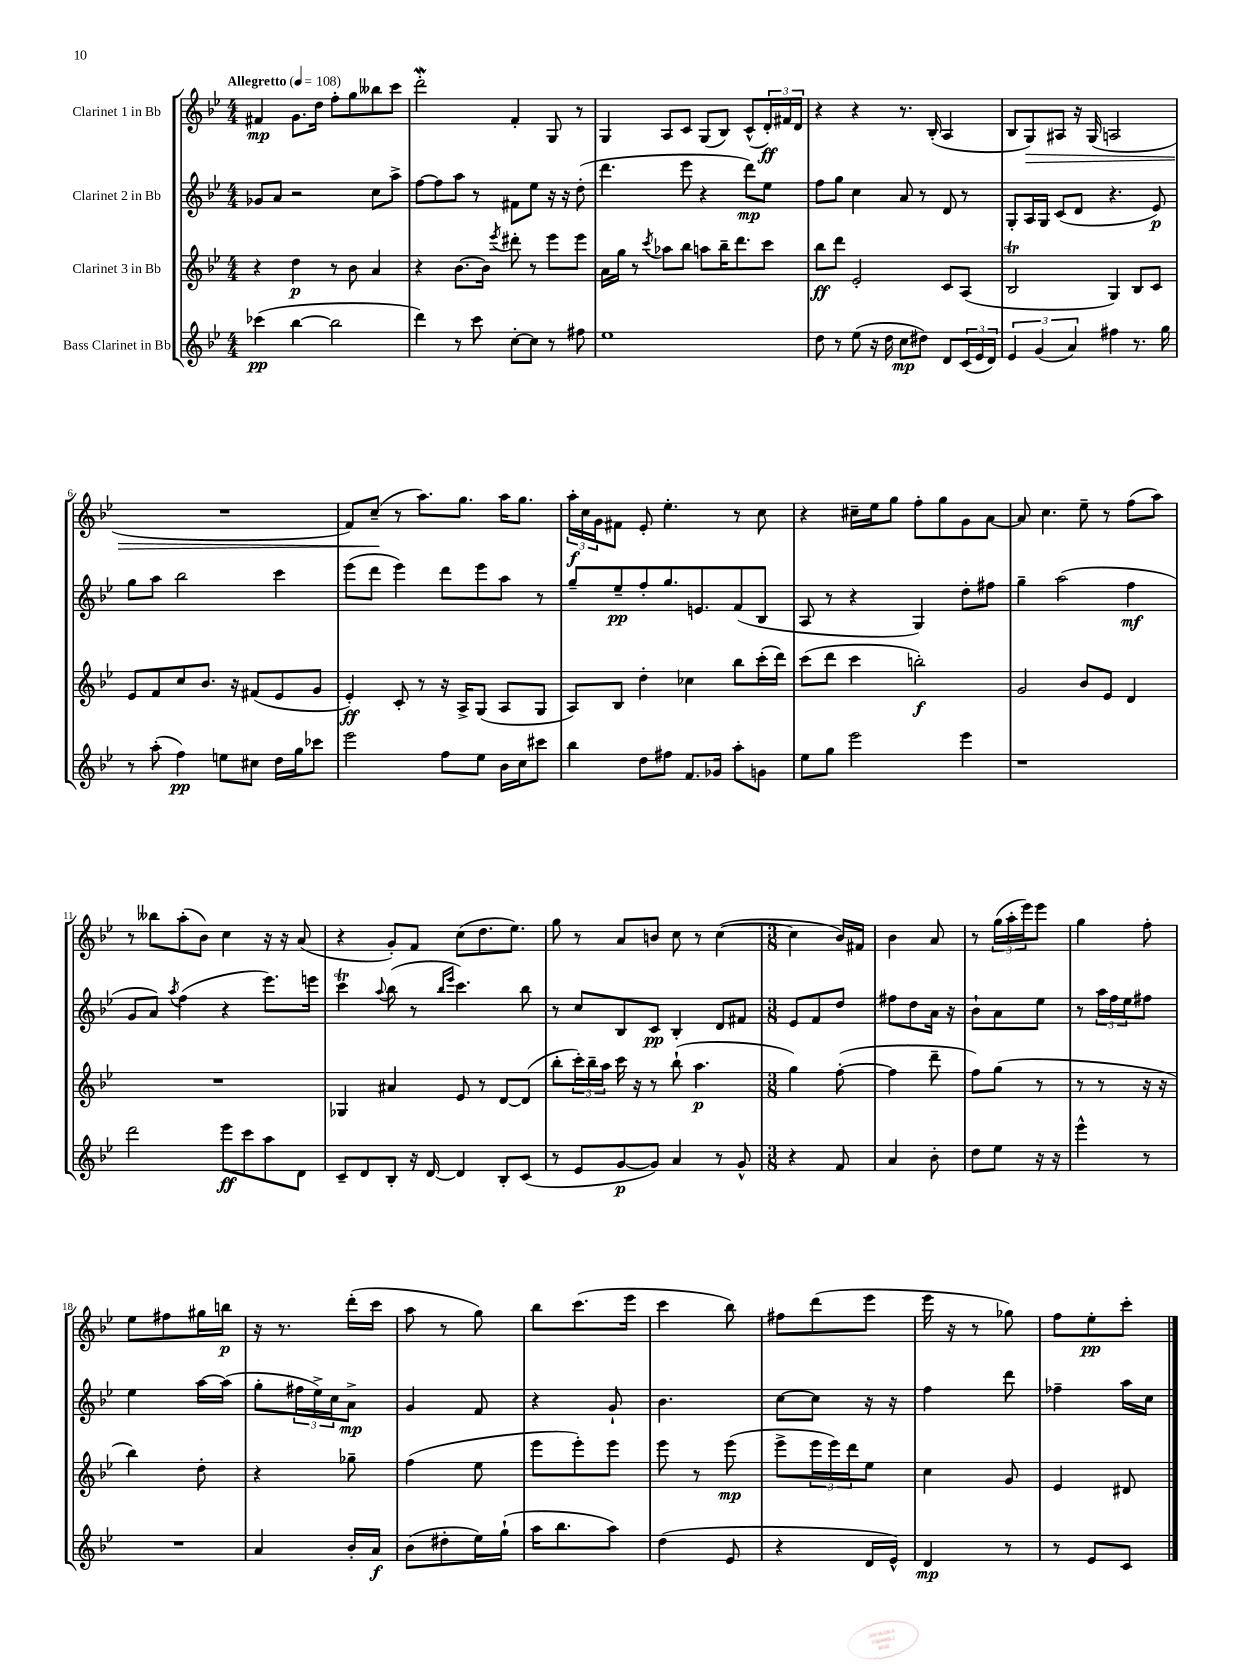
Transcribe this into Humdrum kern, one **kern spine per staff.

**kern	**dynam	**kern	**dynam	**kern	**dynam	**kern	**dynam
*part4	*part4	*part3	*part3	*part2	*part2	*part1	*part1
*staff4	*staff4	*staff3	*staff3	*staff2	*staff2	*staff1	*staff1
*I"Bass Clarinet in Bb	*	*I"Clarinet 3 in Bb	*	*I"Clarinet 2 in Bb	*	*I"Clarinet 1 in Bb	*
*clefG2	*	*clefG2	*	*clefG2	*	*clefG2	*
*k[b-e-]	*	*k[b-e-]	*	*k[b-e-]	*	*k[b-e-]	*
*M4/4	*	*M4/4	*	*M4/4	*	*M4/4	*
*MM108	*	*MM108	*	*MM108	*	*MM108	*
=1	=1	=1	=1	=1	=1	=1	=1
!	!	!	!	!	!	!LO:TX:a:B:t=Allegretto	!
(4ccc-X\	pp	4r	.	8g-X/L	.	4f#X/	mp
.	.	.	.	8a/J	.	.	.
[4bb-\	.	4dd\	p	2r	.	8.g\L	.
.	.	.	.	.	.	16dd\Jk	.
2bb-\]	.	8r	.	.	.	8ff'\L	.
.	.	8b-\	.	.	.	8gg\	.
.	.	4a/	.	8cc\L	.	8bb--X\	.
.	.	.	.	8aa^\J	.	8ccc\J	.
=2	=2	=2	=2	=2	=2	=2	=2
4ddd\)	.	4r	.	[8ff\L	.	2dddW'\	.
.	.	.	.	8ff\]	.	.	.
8r	.	[8.b-\L	.	8aa\J	.	.	.
8ccc\	.	.	.	8r	.	.	.
.	.	16b-\Jk]	.	.	.	.	.
.	.	8qeee-/	.	.	.	.	.
[8cc'\L	.	8ddd#X'\	.	8f#X\L	.	4f'/	.
8cc\J]	.	8r	.	8ee-\J	.	.	.
8r	.	8eee-\L	.	16r	.	8G/	.
.	.	.	.	16r	.	.	.
8ff#X\	.	8eee-\J	.	(8dd'\	.	8r	.
=3	=3	=3	=3	=3	=3	=3	=3
1ee-	.	16a\LL	.	4.ddd\	.	4G/	.
.	.	16gg\JJ	.	.	.	.	.
.	.	8r	.	.	.	.	.
.	.	8qccc/	.	.	.	.	.
.	.	8aa-X\L	.	.	.	8A/L	.
.	.	8bb-\J	.	8eee-\	.	8c/J	.
.	.	8aan\L	.	4r	.	(8G/L	.
.	.	16bb-~\K	.	.	.	8B-/J)	.
.	.	8.ddd\	.	.	.	.	.
.	.	.	.	8ddd\L)	mp	(8c^^/L	.
.	.	8ccc\J	.	8ee-\J	.	24d'/L)	ff
.	.	.	.	.	.	24f#X/	.
.	.	.	.	.	.	24d/JJ	.
=4	=4	=4	=4	=4	=4	=4	=4
8dd\	.	8bb-\L	ff	8ff\L	.	4r	.
8r	.	8ddd\J	.	8gg\J	.	.	.
(8ee-\	.	2e-'/	.	4cc\	.	4r	.
16r	.	.	.	.	.	.	.
16dd\	.	.	.	.	.	.	.
8cc\L	mp	.	.	8a/	.	8.r	.
8dd#X\J)	.	.	.	8r	.	.	.
.	.	.	.	.	.	(16B-'/	.
8d/L	.	8c/L	.	8d/	.	4A/	.
(24c/L	.	(8A/J	.	8r	.	.	.
24e-/	.	.	.	.	.	.	.
24d/JJ)	.	.	.	.	.	.	.
=5	=5	=5	=5	=5	=5	=5	=5
6e-/	.	2B-T/	.	8G'/L	.	8B-/L	.
!	!	!	!	!	!	!	!LO:HP:b
.	.	.	.	16A/L	.	8G/)	>
(6g/	.	.	.	.	.	.	.
.	.	.	.	16G/JJ	.	.	.
.	.	.	.	(8c/L	.	8A#X/J	.
6a/)	.	.	.	.	.	.	.
.	.	.	.	8d/J	.	16r	.
.	.	.	.	.	.	(16G/	.
4ff#X\	.	4G/)	.	4.r	.	2An/	.
8.r	.	8B-/L	.	.	.	.	.
.	.	8c/J	.	8e-/)	p	.	.
16gg\	.	.	.	.	.	.	.
!!LO:LB:g=z
=6	=6	=6	=6	=6	=6	=6	=6
8r	.	8e-/L	.	8gg\L	.	1r	.
(8aa'\	.	8f/	.	8aa\J	.	.	.
4ff\)	pp	8cc/	.	2bb-\	.	.	.
.	.	8.b-/J	.	.	.	.	.
8een\L	.	.	.	.	.	.	.
.	.	16r	.	.	.	.	.
8cc#X\J	.	(8f#X/L	.	.	.	.	.
16dd\LL	.	8e-/	.	4ccc\	.	.	.
16gg\J	.	.	.	.	.	.	.
8ccc-X\J	.	8g/J	.	.	.	.	.
=7	=7	=7	=7	=7	=7	=7	=7
2eee-\	.	4e-'/)	ff	(8eee-\L	.	8f/L)	.
.	.	.	.	8ddd\J	.	(8cc~/J	.
.	.	8c'/	.	4eee-\)	.	8r	]
.	.	8r	.	.	.	8.aa\L)	.
8ff\L	.	16r	.	8ddd\L	.	.	.
.	.	16A^/KL	.	.	.	8.gg\J	.
8ee-\J	.	(8G/J	.	8eee-\	.	.	.
16b-\LL	.	8A/L	.	8aa\J	.	16aa\KL	.
16cc\J	.	.	.	.	.	8.gg\J	.
8ccc#X\J	.	8G/J	.	8r	.	.	.
=8	=8	=8	=8	=8	=8	=8	=8
4bb-\	.	8A/L)	.	8gg~/L	.	24aa'\LL	f
.	.	.	.	.	.	24cc\	.
.	.	.	.	.	.	24g\J	.
.	.	8B-/J	.	8ee-~/	pp	8f#X\J	.
8dd\L	.	4dd'\	.	8ff'/	.	8e-'/	.
8ff#X\J	.	.	.	8.gg/	.	4.ee-'\	.
8.f/L	.	4cc-X\	.	.	.	.	.
.	.	.	.	8.en/	.	.	.
16g-X/Jk	.	.	.	.	.	.	.
8aa'\L	.	8bb-\L	.	(8f/	.	8r	.
8gn\J	.	(16ccc'\L	.	8B-/J	.	8cc\	.
.	.	16ddd\JJ)	.	.	.	.	.
=9	=9	=9	=9	=9	=9	=9	=9
8ee-\L	.	(8ccc\L	.	8A/	.	4r	.
8gg\J	.	8ddd\J	.	8r	.	.	.
2eee-\	.	4ccc\	.	4r	.	16cc#X~\LL	.
.	.	.	.	.	.	16ee-\J	.
.	.	.	.	.	.	8gg\J	.
.	.	2bbn'\)	f	4G/)	.	8ff'\L	.
.	.	.	.	.	.	8gg\	.
4eee-\	.	.	.	8dd'\L	.	8g\	.
.	.	.	.	8ff#X\J	.	[8a\J	.
=10	=10	=10	=10	=10	=10	=10	=10
1r	.	2g/	.	4gg~\	.	8a/]	.
.	.	.	.	.	.	4.cc\	.
.	.	.	.	(2aa\	.	.	.
.	.	8b-/L	.	.	.	8ee-~\	.
.	.	8e-/J	.	.	.	8r	.
.	.	4d/	.	4ff\	mf	(8ff\L	.
.	.	.	.	.	.	8aa\J)	.
!!LO:LB:g=z
=11	=11	=11	=11	=11	=11	=11	=11
2ddd\	.	1r	.	8g/L	.	8r	.
.	.	.	.	8a/J)	.	8bb--X\L	.
.	.	.	.	8qaa/	.	.	.
.	.	.	.	(4ff\	.	(8aa'\	.
.	.	.	.	.	.	8b-\J)	.
8eee-\L	ff	.	.	4r	.	4cc\	.
8ccc\	.	.	.	.	.	.	.
8aa\	.	.	.	8.eee-\L)	.	16r	.
.	.	.	.	.	.	16r	.
8d\J	.	.	.	.	.	(8a/	.
.	.	.	.	16eeen\Jk	.	.	.
=12	=12	=12	=12	=12	=12	=12	=12
8c~/L	.	4G-X/	.	4cccT\	.	4r	.
8d/	.	.	.	.	.	.	.
.	.	.	.	8qqaa/	.	.	.
8B-'/J	.	4a#X/	.	(8bb-\	.	8g'/L)	.
16r	.	.	.	8r	.	8f/J	.
[16d/	.	.	.	.	.	.	.
.	.	.	.	16qqbb-/LL	.	.	.
.	.	.	.	16qqeee-/JJ	.	.	.
4d/]	.	8e-/	.	4.ccc\)	.	(8cc\L	.
.	.	8r	.	.	.	8.dd\	.
8B-'/L	.	[8d/L	.	.	.	.	.
.	.	.	.	.	.	8.ee-\J)	.
(8c/J	.	(8d/J]	.	8bb-\	.	.	.
=13	=13	=13	=13	=13	=13	=13	=13
8r	.	8bb-'\L	.	8r	.	8gg\	.
8e-/L	.	24ccc'\L)	.	8cc/L	.	8r	.
.	.	24bb-~\	.	.	.	.	.
.	.	24aa\JJ	.	.	.	.	.
[8g/	p	16ccc\	.	8B-/	.	8a/L	.
.	.	16r	.	.	.	.	.
8g/J])	.	8r	.	8c/J	pp	8bn/J	.
4a/	.	(8bb-`\	.	4B-'/	.	8cc\	.
.	.	4.aa\	p	.	.	8r	.
8r	.	.	.	8d/L	.	([4cc\	.
8g^^/	.	.	.	8f#X/J	.	.	.
=14	=14	=14	=14	=14	=14	=14	=14
*M3/8	*	*M3/8	*	*M3/8	*	*M3/8	*
4r	.	4gg\)	.	8e-/L	.	4cc\]	.
.	.	.	.	8f/	.	.	.
8f/	.	([8ff'\	.	8dd/J	.	16b-/LL)	.
.	.	.	.	.	.	16f#X/JJ	.
=15	=15	=15	=15	=15	=15	=15	=15
4a/	.	4ff\]	.	8ff#X\L	.	4b-\	.
.	.	.	.	8dd\	.	.	.
8b-'\	.	8ddd~\	.	16a\Jk	.	8a/	.
.	.	.	.	16r	.	.	.
=16	=16	=16	=16	=16	=16	=16	=16
8dd\L	.	8ff\L)	.	8b-`\L	.	8r	.
8ee-\J	.	(8gg\J	.	8a\	.	(24gg\LL	.
.	.	.	.	.	.	24aa'\	.
.	.	.	.	.	.	24eee-\J)	.
16r	.	8r	.	8ee-\J	.	8eee-\J	.
16r	.	.	.	.	.	.	.
=17	=17	=17	=17	=17	=17	=17	=17
4eee-^^\	.	8r	.	8r	.	4gg\	.
.	.	8r	.	24aa\LL	.	.	.
.	.	.	.	24ff\	.	.	.
.	.	.	.	24ee-\J	.	.	.
8r	.	16r	.	8ff#X\J	.	8ff'\	.
.	.	16r	.	.	.	.	.
!!LO:LB:g=z
=18	=18	=18	=18	=18	=18	=18	=18
4.r	.	4bb-\)	.	4ee-\	.	8ee-\L	.
.	.	.	.	.	.	8ff#X\	.
.	.	8dd'\	.	[16aa\LL	.	16gg#X\L	.
.	.	.	.	(16aa\JJ]	.	16bbn\JJ	p
=19	=19	=19	=19	=19	=19	=19	=19
4a/	.	4r	.	8gg'\L	.	16r	.
.	.	.	.	.	.	8.r	.
.	.	.	.	24ff#X\L	.	.	.
.	.	.	.	24ee-^\)	.	.	.
.	.	.	.	24cc\J	.	.	.
16b-'/LL	.	8gg-X~\	.	8a^\J	mp	(16ddd'\LL	.
16a/JJ	f	.	.	.	.	16ccc\JJ	.
=20	=20	=20	=20	=20	=20	=20	=20
(8b-\L	.	(4ff\	.	4g/	.	8aa\	.
8dd#X'\	.	.	.	.	.	8r	.
16ee-\L)	.	8ee-\	.	8f/	.	8gg\)	.
(16gg`\JJ	.	.	.	.	.	.	.
=21	=21	=21	=21	=21	=21	=21	=21
16aa\KL	.	8eee-\L	.	4r	.	8bb-\L	.
8.bb-\	.	.	.	.	.	.	.
.	.	8eee-'\)	.	.	.	(8.ccc\	.
8aa\J)	.	8eee-\J	.	8g`/	.	.	.
.	.	.	.	.	.	16eee-\Jk	.
=22	=22	=22	=22	=22	=22	=22	=22
(4dd\	.	8eee-\	.	4.b-\	.	4ccc\	.
.	.	8r	.	.	.	.	.
8e-/	.	(8eee-\	mp	.	.	8bb-\)	.
=23	=23	=23	=23	=23	=23	=23	=23
4r	.	8eee-^\L	.	[8cc\L	.	8ff#X\L	.
.	.	24eee-\L	.	8cc\J]	.	(8ddd\	.
.	.	24eee-\)	.	.	.	.	.
.	.	24ddd\J	.	.	.	.	.
16d/LL	.	8ee-\J	.	16r	.	8eee-\J	.
16e-^^/JJ)	.	.	.	16r	.	.	.
=24	=24	=24	=24	=24	=24	=24	=24
4d/	mp	4cc\	.	4ff\	.	16eee-\	.
.	.	.	.	.	.	16r	.
.	.	.	.	.	.	8r	.
8r	.	8g/	.	8ddd\	.	8gg-X\)	.
=25	=25	=25	=25	=25	=25	=25	=25
8r	.	4e-/	.	4ff-X~\	.	8ff\L	.
8e-/L	.	.	.	.	.	8ee-'\	pp
8c/J	.	8d#X/	.	16aa\LL	.	8ccc'\J	.
.	.	.	.	16cc\JJ	.	.	.
==	==	==	==	==	==	==	==
*-	*-	*-	*-	*-	*-	*-	*-
